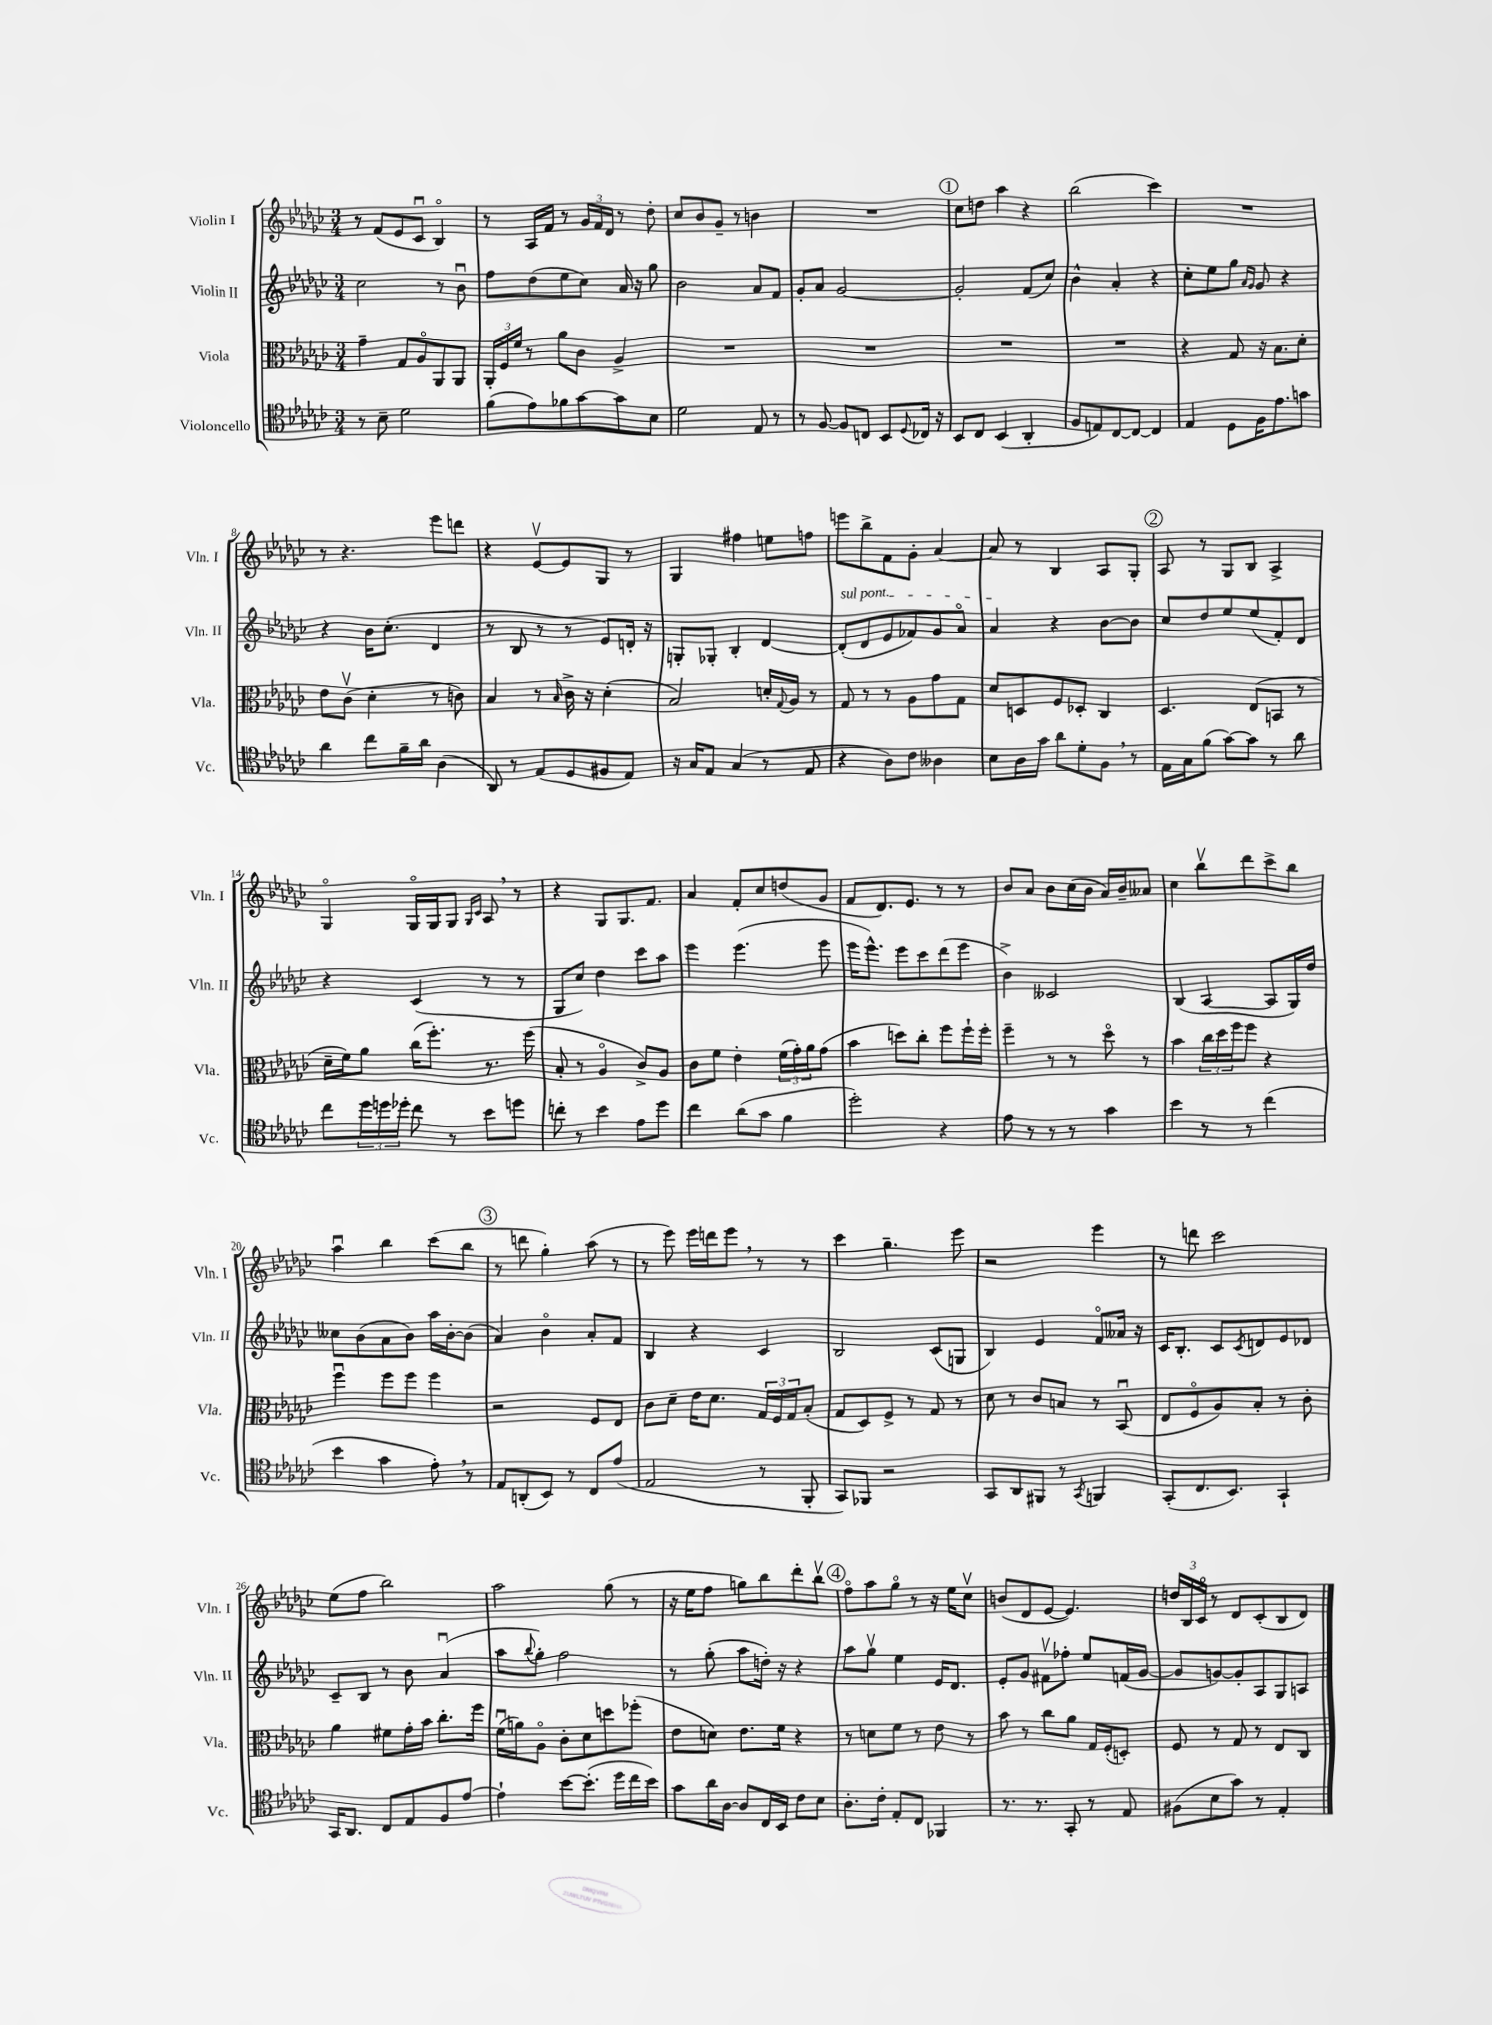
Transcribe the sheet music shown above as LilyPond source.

<<
\new StaffGroup <<
\new Staff = "s0" \with { instrumentName = "Violin I" shortInstrumentName = "Vln. I" } {
    \clef treble \key ges \major \numericTimeSignature \time 3/4
    r8 f'8( ees'8 ces'8\downbow bes4\flageolet) |
    r8 aes16 f'16 r8 \tuplet 3/2 { ges'16 f'16 des'16 } r8 des''8-. |
    ces''8 bes'8 ges'8-- r8 b'4 |
    R2. |
    \mark \markup { \circle "1" } ces''8 d''8 aes''4 r4 |
    bes''2( ces'''4) |
    R2. |
    r8 r4. ees'''8 d'''8 |
    r4 ees'8~\upbow ees'8 ges8 r8 |
    ges4 fis''4 e''8 f''8 |
    e'''8 bes''8-> f'8 ges'8-. aes'4~ |
    aes'8 r8 bes4 aes8 ges8-. |
    \mark \markup { \circle "2" } aes8 r8 ges8 bes8 aes4-> |
    ges4\flageolet ges16\flageolet ges16 ges8 \grace { ges16 ces'16 } aes8 \breathe r8 |
    r4 ges8 ges8. f'8. |
    aes'4 f'8-. ces''8 d''8( ges'8 |
    f'8 des'8.) ees'8. r8 r8 |
    bes'8 aes'8 bes'8 ces''16( bes'16 aes'16) bes'16-- aeses'8 |
    ces''4 bes''8\upbow des'''8 ces'''8-> bes''8 |
    aes''4\downbow bes''4 ces'''8( bes''8 |
    \mark \markup { \circle "3" } r8 d'''8 ges''4-.) aes''8( r8 |
    r8 ees'''8) ees'''16 d'''16 ees'''8 \breathe r8 r8 |
    ces'''4 ges''4.-- ees'''8 |
    r2 ees'''4 |
    r8 d'''8 ces'''2 |
    ees''8( f''8 bes''2) |
    aes''2 ges''8( r8 |
    r16 ees''16 f''8 g''8) bes''8 des'''8-. bes''8\upbow |
    \mark \markup { \circle "4" } f''8\flageolet aes''8 ges''8\flageolet r8 r16 ees''16 ces''8\upbow |
    b'8( des'8 ees'8~ ees'4.) |
    \tuplet 3/2 { d''16 bes16 ces'16\flageolet } r8 des'8 ces'8-.( bes8 des'8) \bar "|." |
}
\new Staff = "s1" \with { instrumentName = "Violin II" shortInstrumentName = "Vln. II" } {
    \clef treble \key ges \major \numericTimeSignature \time 3/4
    ces''2 r8 bes'8\downbow |
    f''8 des''8( ees''8 ces''8) aes'16 r16 ges''8 |
    bes'2 aes'8 f'8 |
    ges'8-. aes'8 ges'2~ |
    \mark \markup { \circle "1" } ges'2-. f'8( ces''8) |
    bes'4-^ aes'4-. r4 |
    ces''8-. ees''8 ges''8 \grace { aes'16 ges'16 } ges'8 r4 |
    r4 bes'16 ces''8.-.( des'4 |
    r8 bes8 r8 r8 ees'8) d'16-. r16 |
    g8-. ges8-. bes4-. des'4~ |
    \once \override TextSpanner.bound-details.left.text = \markup { \italic "sul pont." } des'8-.\startTextSpan( des'8 ees'8 fes'8) ges'8 aes'8\flageolet |
    aes'4\stopTextSpan r4 bes'8~ bes'8 |
    \mark \markup { \circle "2" } ces''8 des''8 ees''8 ees''8( f'8-.) des'8 |
    r4 ces'4( r8 r8 |
    ges8 ces''8) des''4 ces'''8 aes''8 |
    ees'''4 ees'''4.( ees'''8 |
    ees'''16 ees'''8.-^) ees'''8 ces'''8 des'''8( ees'''8 |
    bes'4->) ceses'2 |
    bes4( aes4~ aes8 ges16) des''16 |
    ceses''8 bes'8( aes'8 bes'8) aes''16 bes'16~-. bes'8( |
    \mark \markup { \circle "3" } aes'4) bes'4\flageolet aes'8-. f'8 |
    bes4 r4 ces'4 |
    bes2 ces'8( g8 |
    bes4) ees'4 f'8\flageolet aeses'16 r16 |
    ces'16 bes8.-. ces'8 \acciaccatura { ces'8 } d'8 ees'8 des'8 |
    ces'8-- bes8 r8 bes'8 aes'4\downbow( |
    aes''8 \appoggiatura { bes''8 } ges''8-.) f''2 |
    r8 ges''8-.( aes''8 d''16-.) r16 r4 |
    \mark \markup { \circle "4" } aes''8 ges''8\upbow ees''4 ees'16 des'8. |
    ees'8-. ges'8 fis'8\upbow fes''8-. ees''8 f'16( ges'16~ |
    ges'8 g'8~) g'8-. aes8 ges8 a8 \bar "|." |
}
\new Staff = "s2" \with { instrumentName = "Viola" shortInstrumentName = "Vla." } {
    \clef alto \key ges \major \numericTimeSignature \time 3/4
    ges'4-- ges8 aes8\flageolet aes,8 aes,8 |
    \tuplet 3/2 { aes,16-. f16 f'16 } r8 aes'8 ces'8 aes4-> |
    R2. |
    R2. |
    \mark \markup { \circle "1" } R2. |
    R2. |
    r4 ges8 r16 bes8. des'8-. |
    ees'8 ces'8\upbow( des'4-. r8 c'8) |
    bes4 r8 \grace { bes16 } ces'16-> r16 des'4-.( |
    bes2) d'16-. \appoggiatura { ges8 } aes16 r8 |
    ges8 r8 r8 aes8 ges'8 ges8 |
    des'8 d8 f8 des8-. ces4 |
    \mark \markup { \circle "2" } des4. ees8( b,8 r8 |
    des'16-- f'16) aes'8 ces''16( f''8.-.) r8. f''16( |
    bes8-. r8 aes4\flageolet ces'8->) aes8 |
    ces'8 f'8 ees'4-. \tuplet 3/2 { f'16( ges'16-.) aes'16 } ges'8( |
    bes'4 d''8) ces''8-. f''8 f''16-! f''16-. |
    f''4-- r8 r8 des''8\flageolet r8 |
    bes'4 \tuplet 3/2 { ces''16 des''16 f''16 } f''8 r4 |
    f''4\downbow f''8 f''8 f''4 |
    \mark \markup { \circle "3" } r2 f8 ees8 |
    ces'8 des'8-- ees'16 des'8. \tuplet 3/2 { ges16 f16 ges16 } bes8-.( |
    ges8 des8) f8-> r8 ges8 r8 |
    des'8 r8 ces'8 b8 r8 bes,8\downbow( |
    ees8 f8\flageolet aes8) bes8-. r8 ces'8-. |
    aes'4 fis'8 ges'16-. bes'16 ces''8.-. f''16 |
    f'16\downbow( a'16) aes8\flageolet ces'8-. des'8 d''8 fes''8-.( |
    ees'8 d'8) ees'8. f'16 r4 |
    \mark \markup { \circle "4" } r8 d'8 f'8 r8 ees'8 r8 |
    bes'8 r8 ces''8 aes'8 ges16 f16-.( d8-.) |
    f8 r8 ges8 r8 ees8 ces8 \bar "|." |
}
\new Staff = "s3" \with { instrumentName = "Violoncello" shortInstrumentName = "Vc." } {
    \clef tenor \key ges \major \numericTimeSignature \time 3/4
    r8 bes8-- des'2 |
    f'8( ees'8) fes'8 ges'8~ ges'8 bes8 |
    des'2 ees8 r8 |
    r8 f8~ f8 c8 bes,8 \appoggiatura { des8 } ces16 r16 |
    \mark \markup { \circle "1" } bes,8 ces8 bes,4( aes,4-. |
    f8 e8) ces8~ ces8~ ces4 |
    ees4 des8 f16 ees'8. g'8 |
    aes'4 ces''8 f'16-- aes'16 aes4( |
    aes,8) r8 ees8( des8 fis8 ees8) |
    r16 ges16 ees8 ges4( r8 ees8 |
    r4 aes8) ces'8 aeses4 |
    bes8 aes16 ges'16 aes'8 des'8-. f8 \breathe r8 |
    \mark \markup { \circle "2" } ees16 ges16 f'8( ges'8~) ges'8 r8 aes'8 |
    ces''8 \tuplet 3/2 { des''16 d''16 des''16-. } ces''8 r8 bes'8 d''8 |
    c''8-. r8 bes'4 ees'8 des''8 |
    ces''4 aes'8( ges'8 f'4 |
    des''2-.) r4 |
    ees'8 r8 r8 r8 ges'4 |
    bes'4 r8 r8 ces''4( |
    bes'4 ges'4 ees'8-.) \breathe r8 |
    \mark \markup { \circle "3" } ees8 a,8-.( bes,8) r8 ces8 ees'8( |
    ees2 r8 f,8-. |
    ges,8) fes,8 r2 |
    ges,8 aes,8 fis,8 r8 \acciaccatura { ges,8 } f,4 |
    ges,8-.( ces8. bes,8.) ges,4-! |
    ges,16 aes,8. ces8 ees8 f8 ees'8~ |
    ees'4-! bes'8~ bes'8.-.( des''16 ces''16 bes'16) |
    ges'8 aes'16 aes16~ aes8 ces16 bes,16 ces'8 bes8 |
    \mark \markup { \circle "4" } aes8.-. ces'16-. ees8-. ces8 fes,4 |
    r8. r8. ges,8-. r8 ees8 |
    fis8( bes8 ges'8) r8 ees4-. \bar "|." |
}
>>
>>
